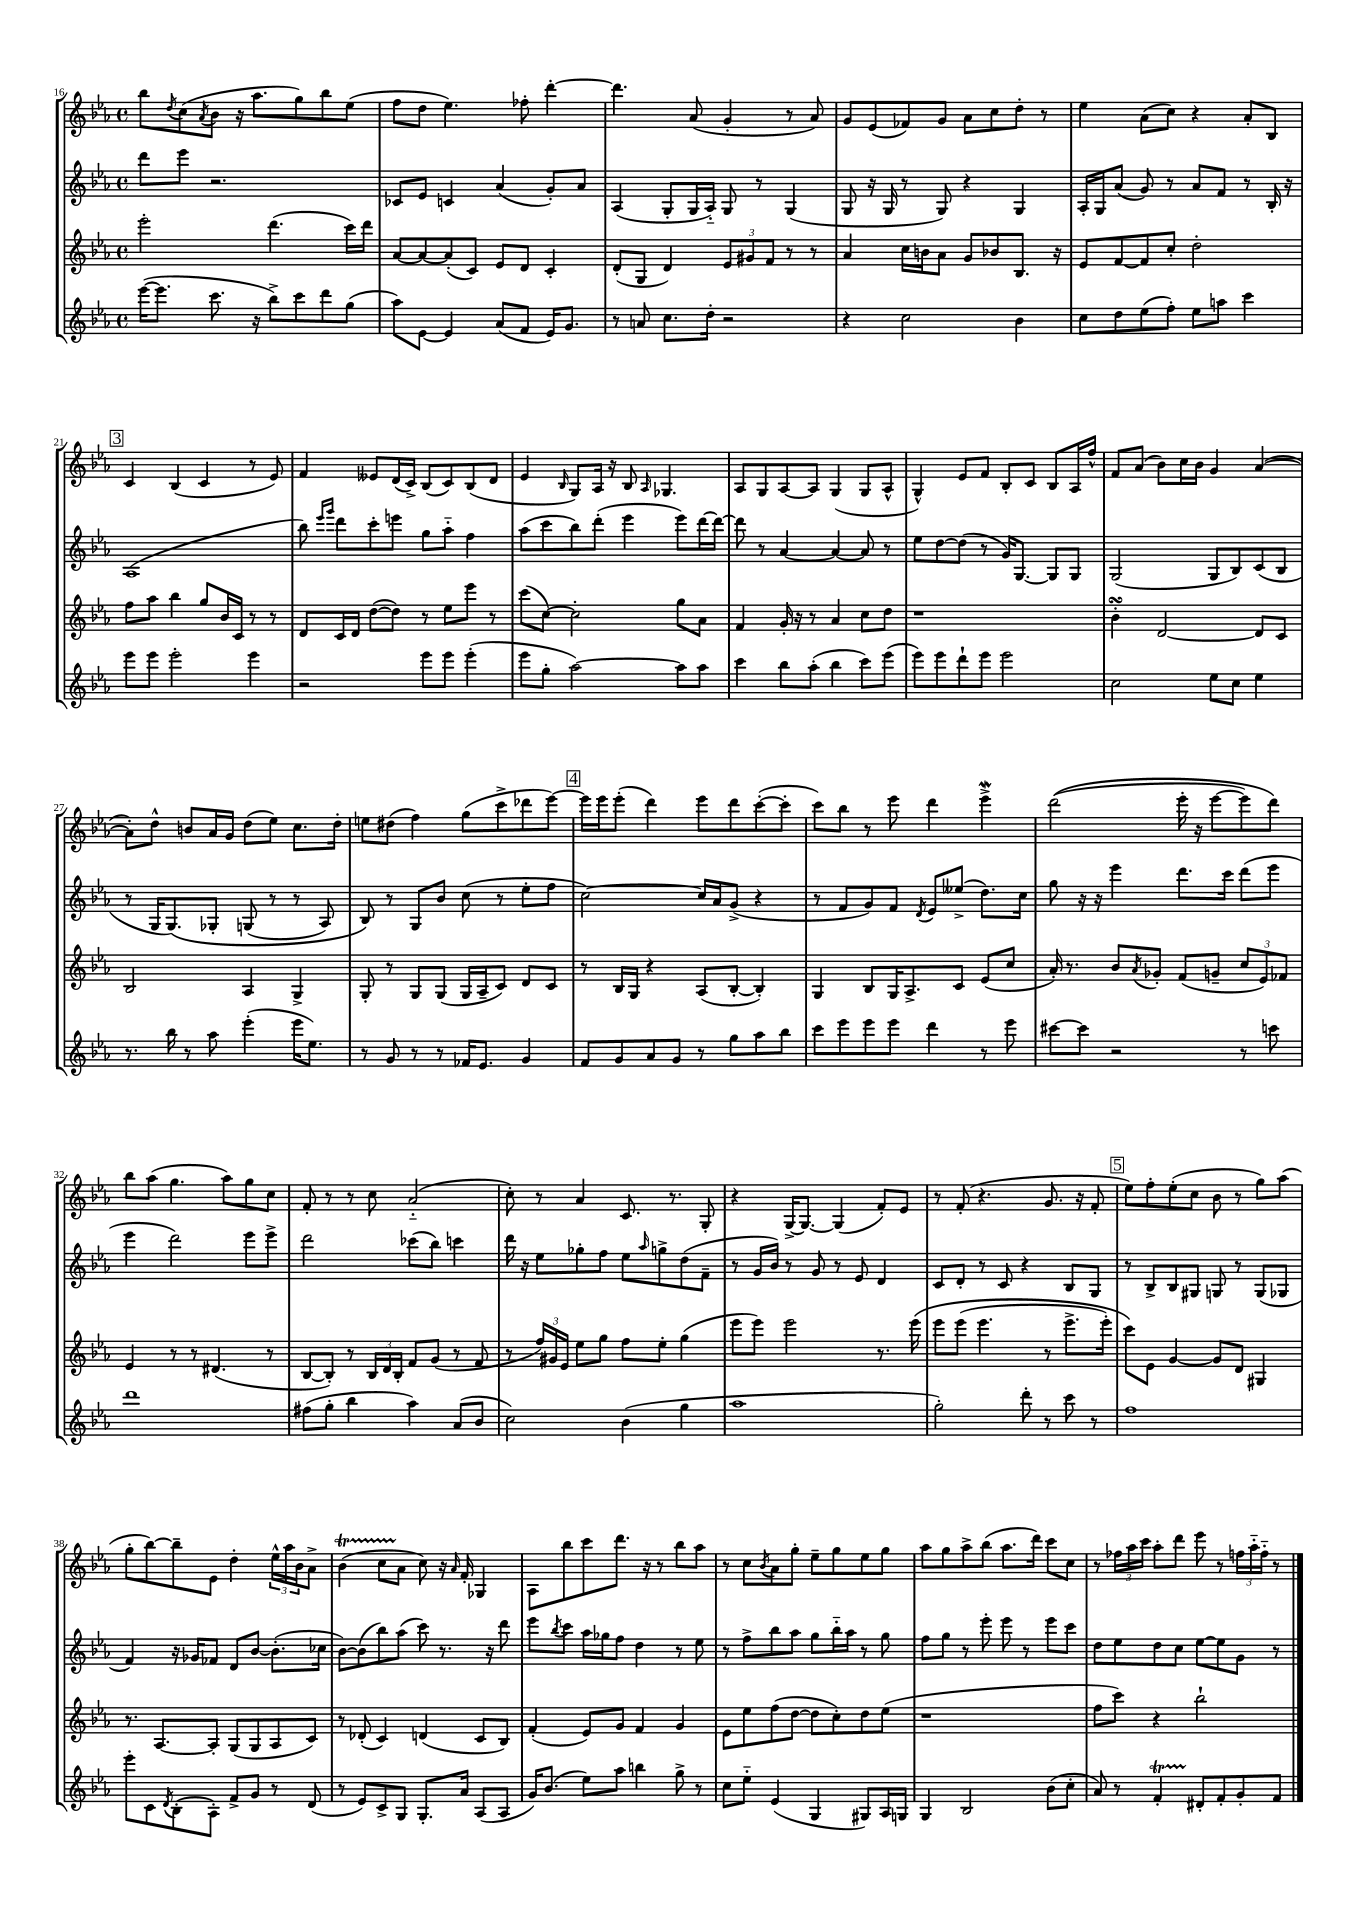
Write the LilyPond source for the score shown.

<<
\new StaffGroup <<
\new Staff = "s0" {
    \clef treble \key ees \major \defaultTimeSignature \time 4/4
    bes''8 \acciaccatura { d''8 } c''8( \acciaccatura { aes'8 } bes'8 r16 aes''8. g''8) bes''8 ees''8( |
    f''8 d''8 ees''4.) fes''8-. d'''4~-. |
    d'''4. aes'8( g'4-. r8 aes'8) |
    g'8 ees'8( fes'8) g'8 aes'8 c''8 d''8-. r8 |
    ees''4 aes'8( c''8) r4 aes'8-. bes8 |
    \mark \markup { \box "3" } c'4 bes4( c'4 r8 ees'8) |
    f'4 eeses'8 d'16( c'16->) bes8( c'8) bes8( d'8 |
    ees'4 \grace { bes16 } g8) aes16 r16 bes8 \grace { aes16 } ges4. |
    aes8 g8 aes8~ aes8 g4( g8 aes8-^ |
    g4-^) ees'8 f'8 bes8-. c'8 bes8 aes16 f''16-^ |
    f'8 aes'8( bes'8) c''16 bes'16 g'4 aes'4~( |
    aes'8-.) d''8-^ b'8 aes'16 g'16 d''8( ees''8) c''8. d''16-. |
    e''8 dis''8( f''4) g''8( c'''8-> des'''8 ees'''8~) |
    \mark \markup { \box "4" } ees'''16 ees'''16 ees'''8-.( d'''4) ees'''8 d'''8 c'''8~-.( c'''8-. |
    c'''8) bes''8 r8 ees'''8 d'''4 ees'''4->\mordent |
    d'''2(\( ees'''16-. r16 ees'''8~ ees'''8) d'''8\) |
    bes''8 aes''8( g''4. aes''8) g''8 c''8 |
    f'8-. r8 r8 c''8 aes'2-_( |
    c''8-.) r8 aes'4 c'8. r8. g8-. |
    r4 g16~-> g8.~ g4( f'8-.) ees'8 |
    r8 f'8-.( r4. g'8. r16 f'8-. |
    \mark \markup { \box "5" } ees''8) f''8-. ees''8-.( c''8 bes'8 r8 g''8) aes''8( |
    g''8-. bes''8~) bes''8-- ees'8 d''4-. \tuplet 3/2 { ees''16-^ aes''16 bes'16 } aes'8-> |
    bes'4\startTrillSpan( c''8 aes'8\stopTrillSpan c''8) r16 \grace { aes'16 } f'16-. ges4 |
    aes8 bes''8 c'''8 d'''8. r16 r8 bes''8 aes''8 |
    r8 c''8 \acciaccatura { bes'8 } aes'8 g''8-. ees''8-- g''8 ees''8 g''8 |
    aes''8 g''8 aes''8-> bes''8( aes''8. d'''16) c'''8 c''8 |
    r8 \tuplet 3/2 { fes''16 aes''16 c'''16 } aes''8-. d'''8 ees'''8 r8 \tuplet 3/2 { f''16 aes''16-_ f''16-_ } r8 \bar "|." |
}
\new Staff = "s1" {
    \clef treble \key ees \major \defaultTimeSignature \time 4/4
    d'''8 ees'''8 r2. |
    ces'8 ees'8 c'4 aes'4( g'8-.) aes'8 |
    aes4( g8-. g16 aes16-_) g8 r8 g4( |
    g8 r16 g16 r8 g8) r4 g4 |
    aes16-. g16 aes'8( g'8) r8 aes'8 f'8 r8 bes16-. r16 |
    \mark \markup { \box "3" } aes1( |
    bes''8) \grace { ees'''16 g'''16 } d'''8 c'''8-. e'''8 g''8 aes''8-_ f''4 |
    aes''8( c'''8 bes''8) d'''8-.( ees'''4 ees'''8) d'''16~ d'''16~ |
    d'''8 r8 aes'4~ aes'4~ aes'8 r8 |
    ees''8 d''8~ d''8( r8 g'16) g8.~ g8 g8 |
    g2( g8 bes8) c'8( bes8 |
    r8 g16 g8.)\( ges8-. g8( r8 r8 aes8) |
    bes8\) r8 g8 bes'8 c''8( r8 ees''8-. f''8 |
    \mark \markup { \box "4" } c''2~) c''16 aes'16 g'8->( r4 |
    r8 f'8 g'8) f'8 \acciaccatura { d'8 } ees'8 eeses''8->( d''8.) c''16 |
    g''8 r16 r16 ees'''4 d'''8. c'''16 d'''8( ees'''8 |
    ees'''4 d'''2) ees'''8 ees'''8-> |
    d'''2 ces'''8( bes''8) c'''4 |
    d'''16 r16 ees''8 ges''8-. f''8 ees''8 \grace { aes''16 } g''8-> d''8( f'8-- |
    r8 g'16 bes'16) r8 g'8 r8 ees'8 d'4 |
    c'8 d'8-. r8 c'8 r4 bes8 g8 |
    \mark \markup { \box "5" } r8 bes8-> bes8 gis8 g8 r8 g8( ges8 |
    f'4) r16 ges'16 fes'8 d'8 bes'8~ bes'8.-.( ces''16 |
    bes'8~) bes'8( bes''8) aes''8( c'''8) r8. r16 d'''8 |
    ees'''8 \acciaccatura { bes''8 } c'''8 aes''16 ges''16 f''8 d''4 r8 ees''8 |
    r8 f''8-> bes''8 aes''8 g''8 bes''16-_ aes''16 r8 g''8 |
    f''8 g''8 r8 ees'''8-. ees'''8 r8 ees'''8 c'''8 |
    d''8 ees''8 d''8 c''8 ees''8~ ees''8 g'8 r8 \bar "|." |
}
\new Staff = "s2" {
    \clef treble \key ees \major \defaultTimeSignature \time 4/4
    ees'''2-. d'''4.( c'''16) d'''16 |
    aes'8~ aes'8~ aes'8-.( c'8) ees'8 d'8 c'4-. |
    d'8-.( g8 d'4) \tuplet 3/2 { ees'8 gis'8 f'8 } r8 r8 |
    aes'4 c''16 b'16 aes'8 g'8 bes'8 bes8. r16 |
    ees'8 f'8~ f'8 c''8-. d''2-. |
    \mark \markup { \box "3" } f''8 aes''8 bes''4 g''8 bes'16 c'16 r8 r8 |
    d'8 c'16 d'16 d''8~( d''8) r8 ees''8 ees'''8 r8 |
    c'''8( c''8~) c''2-. g''8 aes'8 |
    f'4 g'16-. r16 r8 aes'4 c''8 d''8 |
    r1 |
    bes'4-.\turn d'2~ d'8 c'8 |
    bes2 aes4 g4-> |
    g8-. r8 g8 g8( g16 aes16-- c'8) d'8 c'8 |
    \mark \markup { \box "4" } r8 bes16 g16 r4 aes8( bes8~-. bes4-.) |
    g4 bes8 g16 aes8.-> c'8 ees'8( c''8 |
    aes'16-.) r8. bes'8 \acciaccatura { aes'8 } ges'8-. f'8( g'8-- \tuplet 3/2 { c''8 ees'8) fes'8 } |
    ees'4 r8 r8 dis'4.( r8 |
    bes8~ bes8-.) r8 \tuplet 3/2 { bes16 d'16 bes16-. } f'8 g'8( r8 f'8 |
    r8 \tuplet 3/2 { f''16) gis'16 ees'16 } ees''8 g''8 f''8 ees''8-. g''4( |
    ees'''8 ees'''8) ees'''2 r8. ees'''16\( |
    ees'''8 ees'''8( ees'''4. r8 ees'''8.-> ees'''16-.) |
    \mark \markup { \box "5" } c'''8\) ees'8 g'4~ g'8 d'8 gis4 |
    r8. aes8.~ aes8-. g8( g8 aes8 c'8) |
    r8 des'8-.( c'4) d'4( c'8 bes8) |
    f'4-.( ees'8) g'8 f'4 g'4 |
    ees'8 ees''8 f''8( d''8~ d''8 c''8-.) d''8 ees''8( |
    r1 |
    f''8 c'''8) r4 bes''2-! \bar "|." |
}
\new Staff = "s3" {
    \clef treble \key ees \major \defaultTimeSignature \time 4/4
    ees'''16~( ees'''8. c'''8. r16 bes''8->) c'''8 d'''8 g''8( |
    aes''8) ees'8~ ees'4 aes'8( f'8 ees'16) g'8. |
    r8 a'8 c''8. d''16-. r2 |
    r4 c''2 bes'4 |
    c''8 d''8 ees''8( f''8-.) ees''8 a''8 c'''4 |
    \mark \markup { \box "3" } ees'''8 ees'''8 ees'''2-. ees'''4 |
    r2 ees'''8 ees'''8 ees'''4-.( |
    ees'''8 g''8-. aes''2~) aes''8 aes''8 |
    c'''4 bes''8 aes''8-.( bes''4 c'''8) ees'''8( |
    ees'''8) ees'''8 d'''8-! ees'''8 ees'''2 |
    c''2 ees''8 c''8 ees''4 |
    r8. bes''16 r8 aes''8 ees'''4-.( ees'''16 ees''8.) |
    r8 g'8 r8 r8 fes'16 ees'8. g'4 |
    \mark \markup { \box "4" } f'8 g'8 aes'8 g'8 r8 g''8 aes''8 bes''8 |
    c'''8 ees'''8 ees'''8 ees'''8 d'''4 r8 ees'''8 |
    cis'''8~ cis'''8 r2 r8 c'''8 |
    d'''1 |
    fis''8( g''8-. bes''4 aes''4) aes'8( bes'8 |
    c''2) bes'4( g''4 |
    aes''1 |
    g''2-.) d'''8-. r8 c'''8 r8 |
    \mark \markup { \box "5" } f''1 |
    ees'''8-. c'8 \acciaccatura { d'8 } bes8-.( aes8-.) f'8-> g'8 r8 d'8( |
    r8 ees'8) c'8-> g8 g8.-. aes'16 aes8( aes8 |
    g'16) bes'8.( ees''8) aes''8 b''4 g''8-> r8 |
    c''8 ees''8-_ ees'4( g4 gis8) aes16 g16 |
    g4 bes2 bes'8( c''8-. |
    aes'8) r8 f'4-.\startTrillSpan dis'8-.\stopTrillSpan f'8-. g'8-. f'8 \bar "|." |
}
>>
>>
\layout { \context { \Score currentBarNumber = #16 } }
